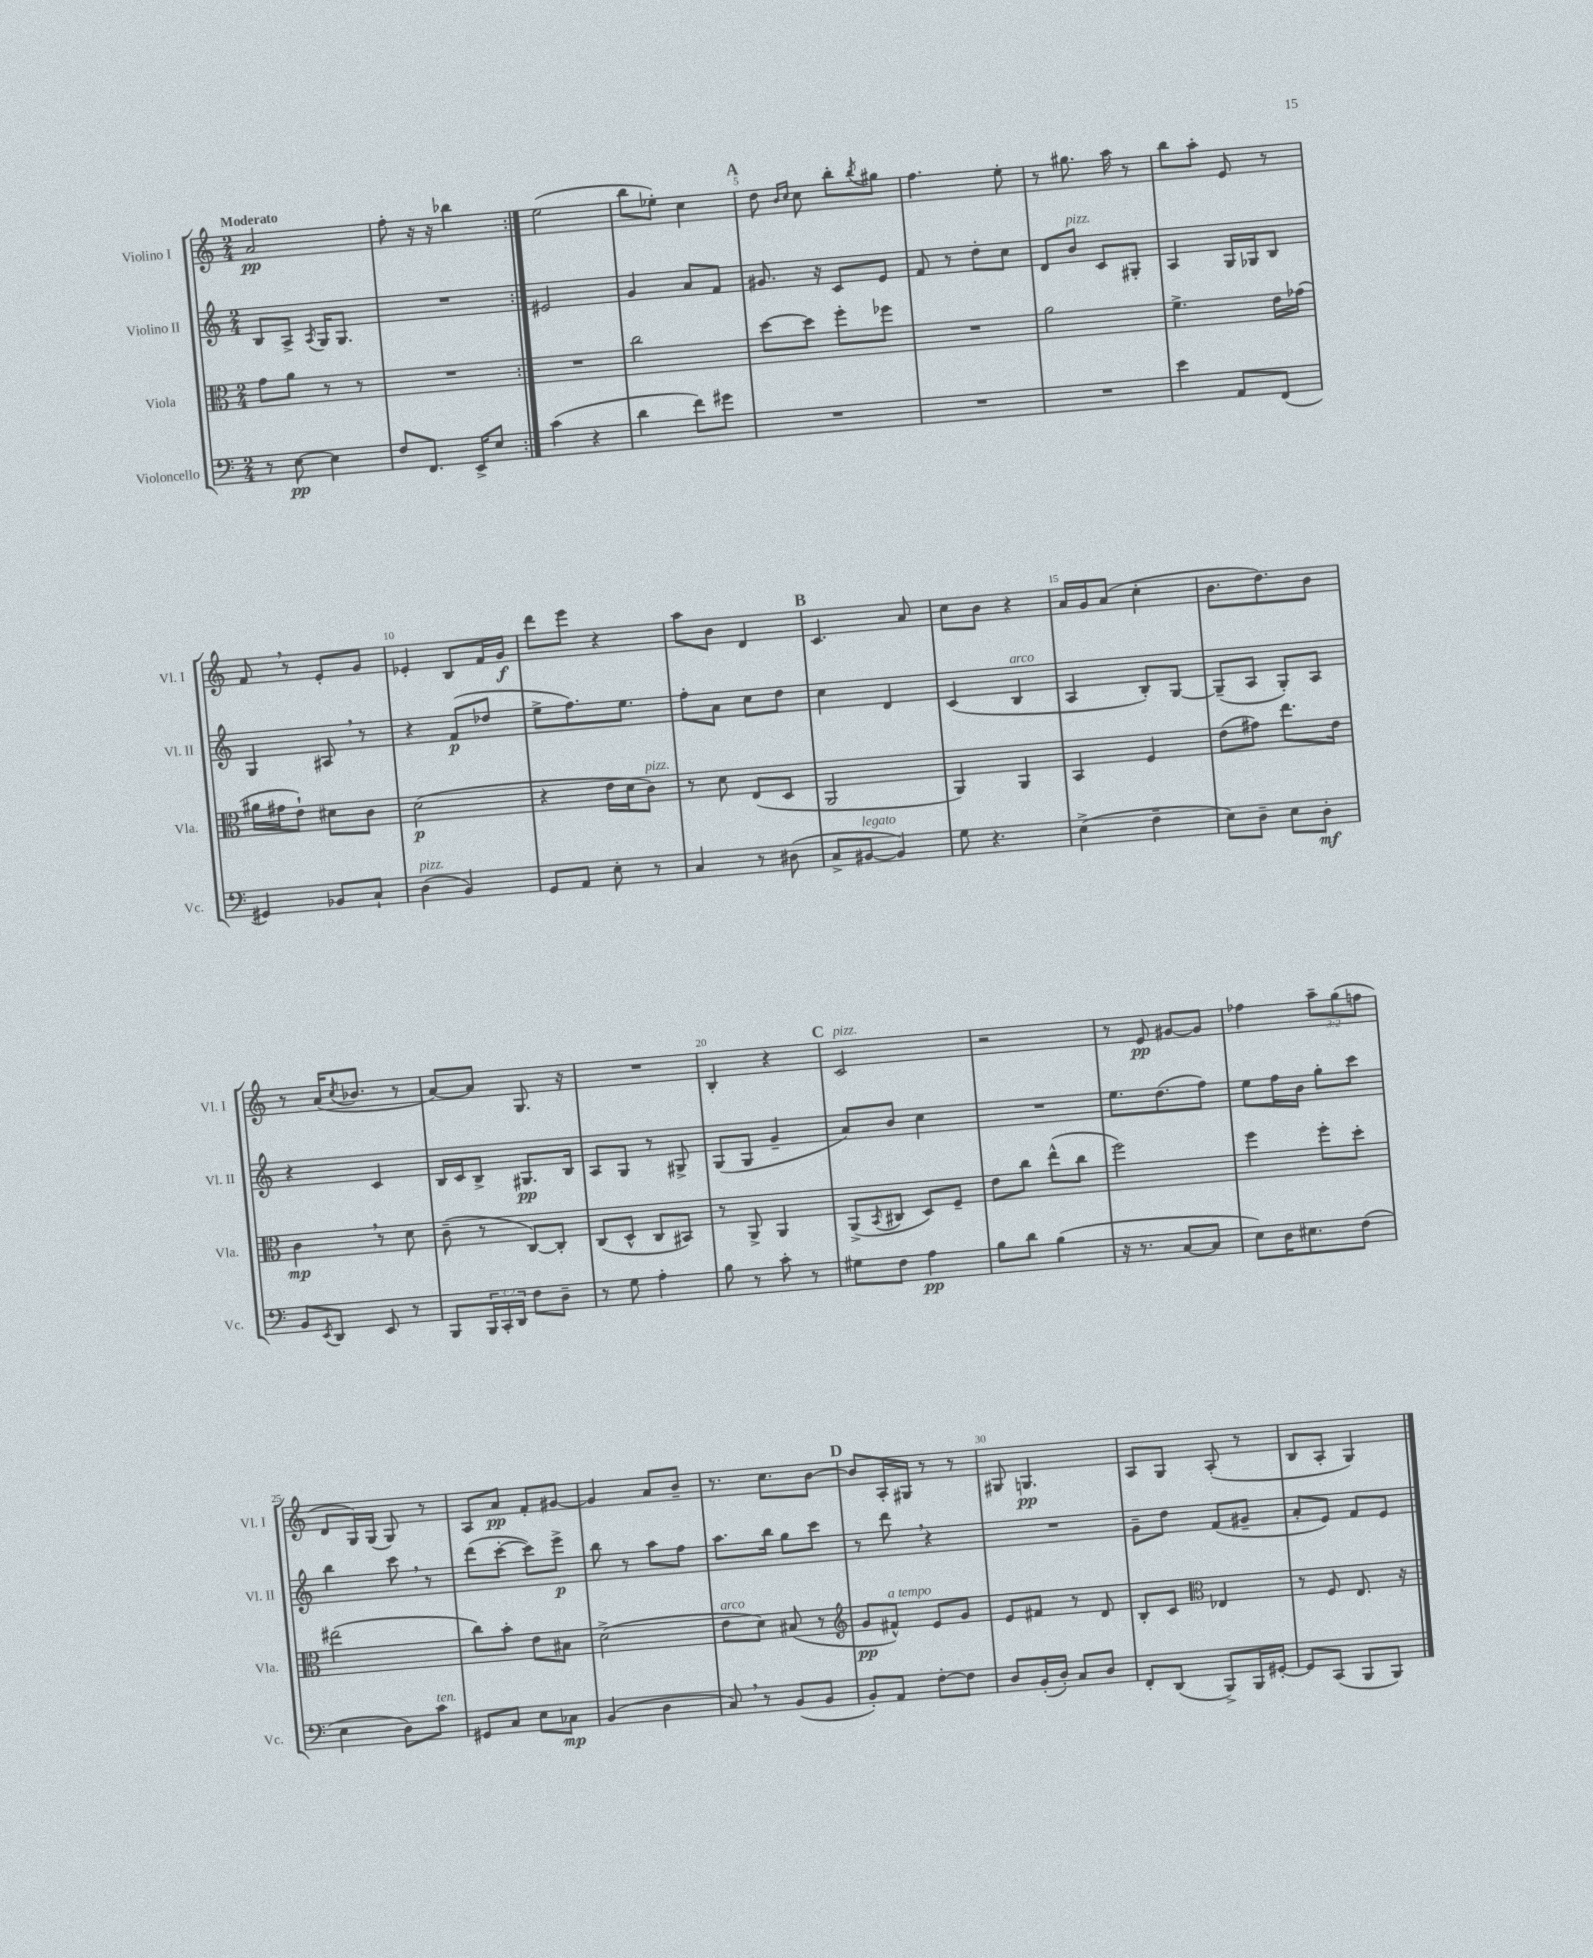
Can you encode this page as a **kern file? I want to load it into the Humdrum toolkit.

**kern	**kern	**kern	**kern
*staff4	*staff3	*staff2	*staff1
*clefF4	*clefC3	*clefG2	*clefG2
*k[]	*k[]	*k[]	*k[]
*M2/4	*M2/4	*M2/4	*M2/4
8r	8g\L	8B/L	2a/
[8E\	8a\J	8A^/J	.
.	.	8qA/	.
4E\]	8r	16G/LK	.
.	.	8.G/J	.
.	8r	.	.
=	=	=	=
8F/L	2r	2r	8ff'\
8.FF/J	.	.	16r
.	.	.	16r
.	.	.	4bb-\
16EE^/LK	.	.	.
8E/J	.	.	.
=:|!	=:|!	=:|!	=:|!
(4c\	2r	2e#/	(2ee\
4r	.	.	.
=	=	=	=
4d\	2cc\	4g/	8bb\L
.	.	.	8ee-'\J)
8f\L)	.	8a/L	4cc\
8g#\J	.	8f/J	.
=	=	=	=
2r	[8dd\L	8.g#/	8dd\
.	.	.	16qqb/LL
.	.	.	16qqcc/JJ
.	8dd\]J	.	8cc\
.	.	16r	.
.	8ff'\L	8c/L	8bb'\L
.	.	.	8qbb/
.	8ff-\J	8e/J	8gg#\J
=	=	=	=
2r	2r	8f/	4.ff\
.	.	8r	.
.	.	8dd'\L	.
.	.	8cc\J	8ee'\
=	=	=	=
2r	2a\	8d/L	8r
.	.	8b/J	8.gg#\
.	.	8c/L	.
.	.	.	16aa\
.	.	8G#'/J	8r
=	=	=	=
4e\	4.f^\	4A/	8bb\L
.	.	.	8aa'\J
8AA/L	.	16G/LL	8e/
.	.	16G-/J	.
(8FF/J	16e\LL	8B/J	8r
.	(16g-\JJ	.	.
=	=	=	=
4GG#/)	16a#\LL	4G/	8f/
.	16g#\J	.	.
.	8e`\J)	.	8r
8BB-/L	8d#\L	8A#/	8e'/L
8C`/J	8c\J	8r	8g/J
=	=	=	=
(4D\	(2d\	4r	4e-'/
4BB/)	.	(8f/L	8B/L
.	.	8dd-/J	16f/L
.	.	.	16g/JJ
=	=	=	=
8GG/L	4r	8ee^\L	8ddd\L
8AA/J	.	8.ff\)	8eee\J
8E'\	16e\LL	.	4r
.	16d\J	8.ee\J	.
8r	8c\J)	.	.
=	=	=	=
4C/	8r	8ff'\L	8aa\L
.	8d\	8a\J	8b\J
8r	(8E/L	8cc\L	4d/
(8D#\	8D/J	8dd\J	.
=	=	=	=
8C^/L	2AA/	4cc\	4.c/
[8BB#/J	.	.	.
4BB#/])	.	4d/	.
.	.	.	8a/
=	=	=	=
8G\	4AA/)	(4c/	8cc\L
4.r	.	.	8b\J
.	4AA/	4B/	4r
=	=	=	=
(4E^\	4BB/	4A/	16a/LL
.	.	.	16g/J
.	.	.	(8a/J
4F~\	4F/	8B'/L)	4cc'\
.	.	[8G/J	.
=	=	=	=
8E\L)	(8e\L	(8G~/]L	8.b\L
8D~\J	8g#\J)	8A/J	.
.	.	.	8.dd\)
8E\L	8.ee\L	8G'/L)	.
8D'\J	.	8A/J	8b\J
.	16e\Jk	.	.
=	=	=	=
8BB/L	4c\	4r	8r
8qEE/	.	.	.
8DD/J	.	.	(16a/LK
.	.	.	8qcc/
.	.	.	8.b-/J
8EE/	8r	4c/	.
8r	8d\	.	8r
=	=	=	=
8BBB/L	(8c~\	16B/LL	[8a/L)
.	.	16c/J	.
24BBB/L	8r	8B^/J	8a/]J
24CC'/	.	.	.
24DD/JJ	.	.	.
8F\L	[8C/L)	8.G#/L	8.G/
8D~\J	8C'/]J	.	.
.	.	16B/Jk	16r
=	=	=	=
8r	(8C/L	8A/L	2r
8G\	8D^^/J	8G/J	.
4A'\	8C/L	8r	.
.	8BB#/J)	8G#^/	.
=	=	=	=
8B\	8r	(8G/L	4B'/
8r	8AA^/	8G/J	.
8c'\	4AA/	4g~/	4r
8r	.	.	.
=	=	=	=
8G#\L	(8AA^/L	8a/L)	2c/
.	8qBB/	.	.
8F\J	8C#/J	8b/J	.
4A\	8D/L)	4cc\	.
.	8F~/J	.	.
=	=	=	=
8B\L	8e\L	2r	2r
8d\J	8cc\J	.	.
(4B\	(8ee^^\L	.	.
.	8cc\J	.	.
=	=	=	=
16r	2ff\)	8.ee\L	8r
8.r	.	.	.
.	.	.	8e/
.	.	(8.dd\	.
[8C/L	.	.	[8g#/L
8C/]J	.	8ff\J)	8g#/]J
=	=	=	=
8E\L)	4ff\	8ee\L	4ff-\
16D\K	.	16ff\L	.
8.E#\	.	16b\JJ	.
.	8ff'\L	8gg'\L	12aa~\L
.	.	.	(12gg\
(8F\J	8dd'\J	8ccc\J	.
.	.	.	12ff\J
=	=	=	=
4E\	(2ee#\	4bb\	8d/L
.	.	.	16G/L)
.	.	.	(16G/JJ
8D\L)	.	8ccc\	8G/)
8c\J	.	8r	8r
=	=	=	=
8GG#/L	8cc\L)	(8ddd\L	8A/L
8C/J	8b'\J	[8ccc'\J	8a/J
8E\L	8e\L	8ccc\]L)	8f'/L
8C-\J	8B#\J	8eee^\J	[8g#/J
=	=	=	=
(4BB/	(2d^\	8bb\	4g#/]
.	.	8r	.
4D\	.	8aa\L	8a/L
.	.	8ff\J	8b~/J
=	=	=	=
8C/)	8e\L	8.aa\L	8.r
8r	8d\J)	.	.
.	.	16bb\Jk	8.cc\L
(8BB/L	(8B#/	8gg\L	.
8BB/J	8r	8ccc\J	[8b\J
=	=	=	=
*	*clefG2	*	*
8BB'/L)	8g/L	8r	8b/]L
8AA/J	8f#^^/J)	8ddd\	16A'/L
.	.	.	16G#/JJ
[8F'\L	8e/L	4r	8r
8F\]J	8g/J	.	8r
=	=	=	=
8D/L	8e/L	2r	8G#/
(16BB'/L	8f#/J	.	4.G/
16D'/JJ)	.	.	.
8C/L	8r	.	.
8D/J	8d/	.	.
=	=	=	=
8FF'/L	8B'/L	8g~\L	8A/L
(8DD/J	8c/J	8dd\J	8G/J
*	*clefC3	*	*
8BBB^/L)	4E-/	(8f/L	(8A'/
16BBB/L	.	8g#~/J	8r
[16GG#'/JJ	.	.	.
=	=	=	=
8GG#/]L	8r	8a'/L	8B/L
(8CC/J	8F/	8e/J)	8A'/J
8BBB/L	8.E/	8f/L	4G/)
8BBB/J)	.	8e/J	.
.	16r	.	.
==	==	==	==
*-	*-	*-	*-
